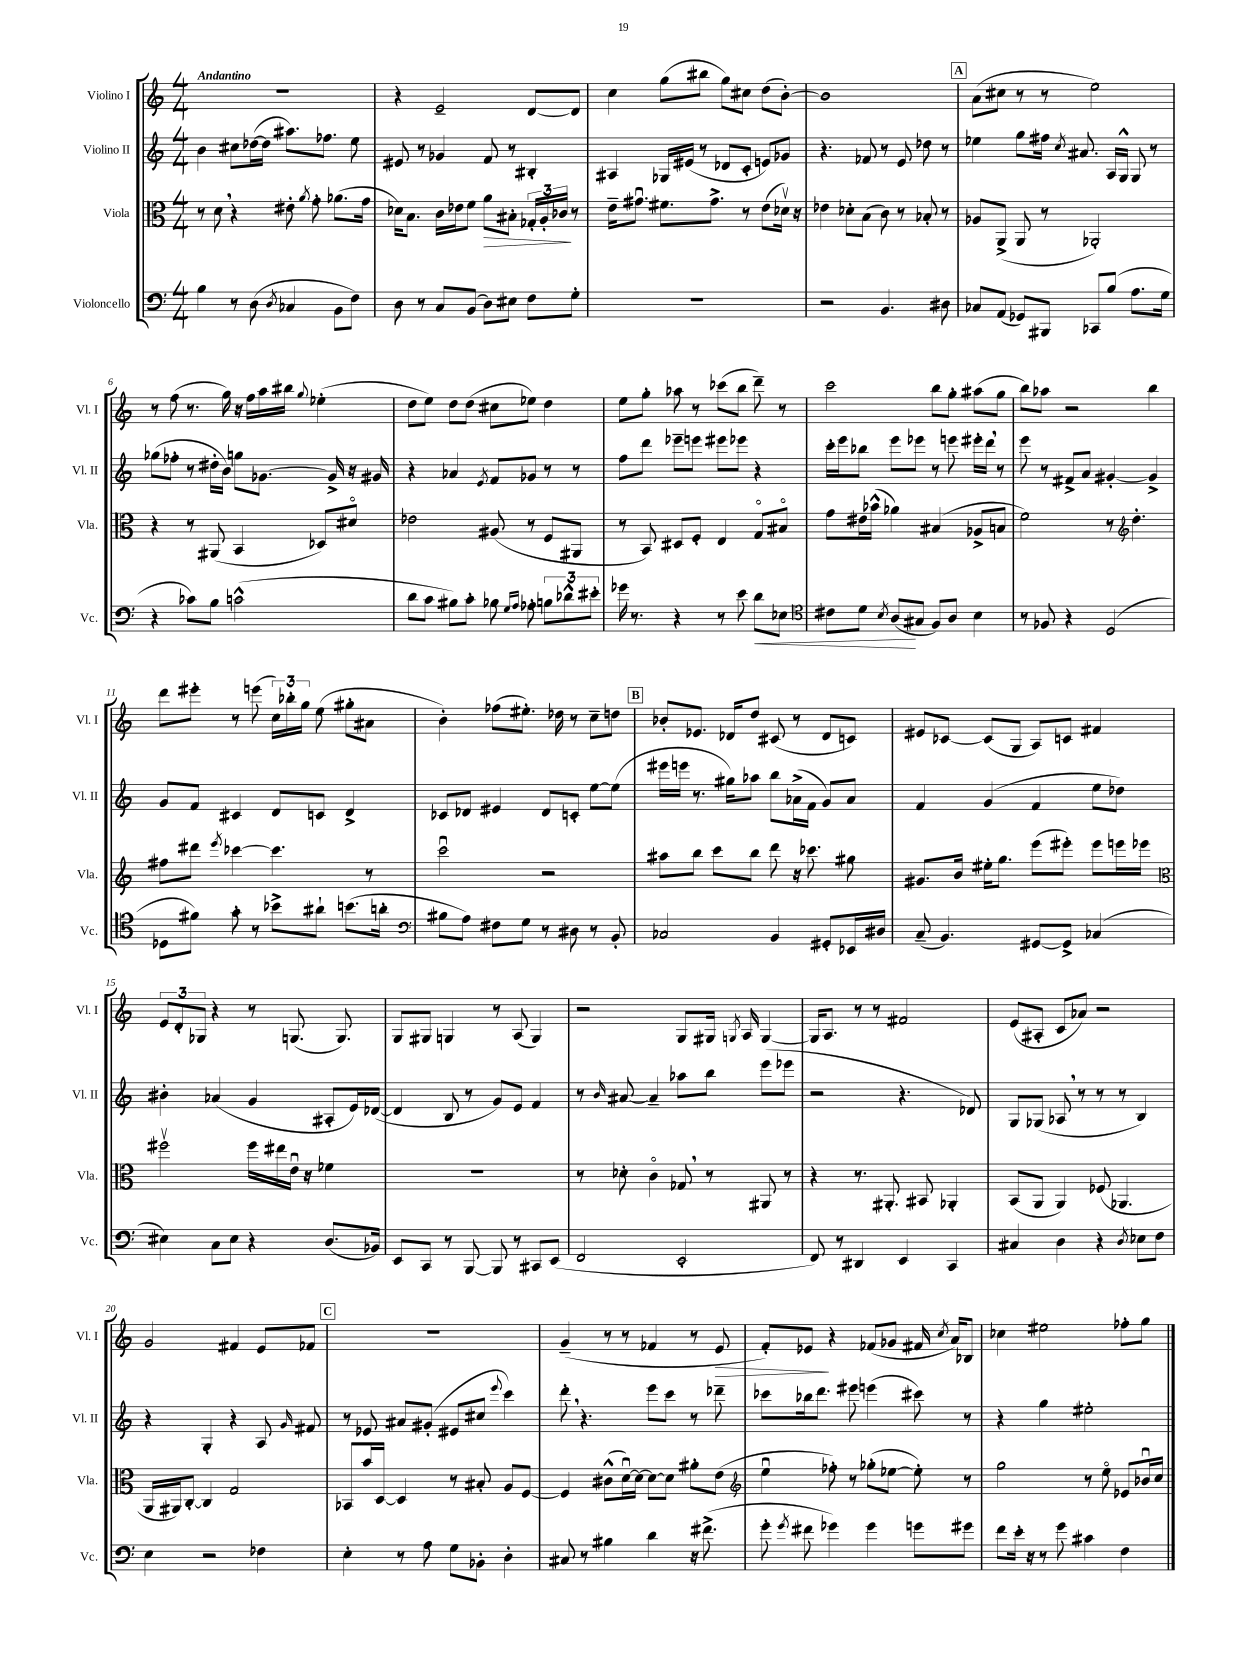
<<
\new StaffGroup <<
\new Staff = "s0" \with { instrumentName = "Violino I" shortInstrumentName = "Vl. I" } {
    \clef treble \key c \major \numericTimeSignature \time 4/4 \tempo "Andantino"
    \autoBeamOff r1 |
    r4 e'2-- d'8[~ d'8] |
    c''4 g''8[( bis''8] g''8[) cis''8] d''8[( b'8]~-.) |
    b'1 |
    \mark \markup { \box "A" } a'8[( cis''8] r8 r8 e''2) |
    r8 f''8( r8. g''16) r16 f''16[ a''16 bis''16] \appoggiatura { g''8 } ees''4-.( |
    d''8[ e''8]) d''8[ d''8]( cis''8[ ees''8]) d''4 |
    e''8[ g''8]-. aes''8 r8 ces'''8[( b''8] d'''8--) r8 |
    c'''2 b''8[ g''8]-. ais''8[( g''8] |
    b''8[) aes''8] r2 b''4 |
    d'''8[ eis'''8]-. r8 e'''8( \tuplet 3/2 { c''16[) bes''16-. g''16] } e''8( gis''8[-. ais'8] |
    b'4-.) fes''8[( eis''8.]-.) des''16 r8 c''8[-- d''8] |
    \mark \markup { \box "B" } bes'8[-. ees'8.] des'16[ d''8] cis'8( r8 des'8[ c'8]) |
    eis'8[ ces'8]~ ces'8[( g8] a8[) c'8] fis'4 |
    \tuplet 3/2 { e'8[ d'8-. ges8] } r4 r8 g8.( g8.) |
    g8[ gis8] g4 r8 a8( g4) |
    r2 g8[ gis16] \acciaccatura { g8 } a16 g4~ |
    g16[ a8.] r8 r8 fis'2 |
    e'8[( ais8]-. c'8[ aes'8]) r2 |
    g'2 fis'4 e'8[ fes'8] |
    \mark \markup { \box "C" } R1 |
    g'4--( r8 r8 fes'4 r8 e'8\> |
    f'8[-.) ees'8]\! r4 fes'8[( ges'8] fis'16 \acciaccatura { c''8 } a'16[) bes8] |
    ces''4 eis''2 fes''8[-. g''8] \bar "|." |
}
\new Staff = "s1" \with { instrumentName = "Violino II" shortInstrumentName = "Vl. II" } {
    \clef treble \key c \major \numericTimeSignature \time 4/4
    \autoBeamOff b'4 cis''8[ des''16~( des''16] ais''8.[) fes''8.] e''8 |
    eis'8 r8 ges'4 f'8 r8 bis4-. |
    ais4 ges16[ eis'16]( r8 des'8[ c'8]-. e'8[) ges'8] |
    r4. fes'8 r8 e'8 des''8 r8 |
    \mark \markup { \box "A" } ees''4 g''8[ fis''16] \acciaccatura { c''8 } ais'8. a16[ g16]-^ g8 r8 |
    ges''8[( fes''8]-. r8 dis''16[-. b'16]) g''8[ ges'8.]~ ges'16-> r16 gis'16 |
    r4 aes'4 \acciaccatura { e'8 } f'8[ ges'8] r8 r8 |
    f''8[ d'''8] ees'''8[-- e'''8] eis'''8[ ees'''8] r4 |
    c'''16[-. e'''16 bes''8] e'''8[ ees'''8] r8 e'''8 eis'''16[-. d'''16] \breathe r8 |
    e'''8 r8 fis'8[-> a'8] gis'4~-. gis'4-> |
    g'8[ f'8] cis'4 d'8[ c'8] d'4-> |
    ces'8[ des'8] eis'4 des'8[ c'8]-. e''8[~ e''8]( |
    \mark \markup { \box "B" } eis'''16[ e'''16] r8. gis''16[) aes''8] b''8[ aes'16->( f'16] g'8[) aes'8] |
    f'4 g'4( f'4 e''8[ des''8]) |
    bis'4-. aes'4( g'4 ais8[-. e'16) des'16]~( |
    des'4 b8 r8 g'8[) e'8] f'4 |
    r8 \grace { b'16 } ais'8~ ais'4-- aes''8[ b''8] e'''8[( ees'''8] |
    r2 r4. des'8) |
    g8[ ges8]( aes8 \breathe r8 r8 r8 b4) |
    r4 g4-. r4 a8 \grace { g'16 } fis'8 |
    \mark \markup { \box "C" } r8 ees'8 ais'8[ gis'8]-.( eis'8[ cis''8] \appoggiatura { e'''8 } c'''4) |
    d'''8-. \breathe r4. e'''8[ c'''8] r8 des'''8-- |
    ces'''8[ bes''16 d'''8.] eis'''8 e'''4( cis'''8) r8 |
    r4 g''4 eis''2-. \bar "|." |
}
\new Staff = "s2" \with { instrumentName = "Viola" shortInstrumentName = "Vla." } {
    \clef alto \key c \major \numericTimeSignature \time 4/4
    \autoBeamOff r8 d'8 \breathe r4 eis'8-. \acciaccatura { a'8 } g'8-. aes'8.[( g'16] |
    des'16[) b8.] c'16[ ees'16 f'8] a'8[\> bis8]-. \tuplet 3/2 { ges16[-. a16-. ces'16]\! } r8 |
    e'16[-- gis'8.]\downbow fis'8.[ gis'8.]-> r8 e'8[( des'16]\upbow) r16 |
    ees'4 des'8[-. b8]( c'8) r8 bes8-. r8 |
    \mark \markup { \box "A" } aes8[ a,8]->( a,8 r8 aes,2-.) |
    r4 r8 ais,8( b,4 des8[) dis'8]\flageolet |
    ees'2 ais8( r8 f8[ ais,8] |
    r8 b,8) dis8[ f8]-. e4 g8[\flageolet bis8]\flageolet |
    g'8[ eis'16 bes'16]-^( aes'4) bis4( aes8[-> b8] |
    f'2) r8 \clef treble d''4.-. |
    fis''8[ dis'''8] \acciaccatura { e'''8 } ces'''4~ ces'''4. r8 |
    c'''2\downbow r2 |
    \mark \markup { \box "B" } ais''8[ b''8] c'''8[ b''8] d'''8 r16 ces'''8. gis''8 |
    gis'8.[ b'16] eis''16[-. g''8.] e'''8[( eis'''8]-.) eis'''8[ e'''16 ees'''16] |
    \clef alto fis''2\upbow fis''16[ eis''16 e'16]\downbow r16 fes'4 |
    r1 |
    r8 des'8-. c'4\flageolet ges8 \breathe r8 ais,8 r8 |
    r4 r8. ais,8.-. bis,8 aes,4-. |
    b,8[( a,8] a,4) fes8( aes,4. |
    a,16[ ais,16) c8]~-. c4 g2 |
    \mark \markup { \box "C" } bes,8[ b'16 d16]~ d4 r8 bis8-. a8[ f8]~ |
    f4 cis'8[-^( d'16~\downbow) d'16]~ d'8[~ d'8] ais'8[-. e'8]( |
    \clef treble e''4\downbow fes''8-.) r8 ges''8[-.( ees''8]~ ees''8-.) r8 |
    g''2 r8 e''8\flageolet ees'8[ bes'16\downbow c''16] \bar "|." |
}
\new Staff = "s3" \with { instrumentName = "Violoncello" shortInstrumentName = "Vc." } {
    \clef bass \key c \major \numericTimeSignature \time 4/4
    \autoBeamOff b4 r8 d8( \acciaccatura { d8 } ces4 b,8[ f8]) |
    d8 r8 c8[ b,8]( d8[) eis8] f8[ g8]-. |
    R1 |
    r2 b,4. dis8 |
    \mark \markup { \box "A" } ces8[ a,8]( ges,8[) bis,,8] ces,8[ b8]( a8.[ g16] |
    r4 ces'8[) b8] c'2-^( |
    d'8[ c'8] bis8[) c'8]-. bes8 \grace { g16[ a16] } aes8-. \tuplet 3/2 { b8[ des'8-^ eis'8]-. } |
    ges'16 r8. r4 r8 e'8 d'8[\< ees8] |
    \clef tenor cis'8[ d'8] \acciaccatura { b8 } a8[\!( gis8] f8[) a8] b4 |
    r8 fes8 r4 d2( |
    des8[ fis'8]) g'8-. r8 bes'8[-> ais'8]-! b'8.[( a'16]-. |
    \clef bass bis8[ a8]) fis8[ g8] r8 dis8 r8 b,8-. |
    \mark \markup { \box "B" } ces2 b,4 gis,8[-. ees,16 dis16] |
    c8--( b,4.) gis,8[~ gis,8]-> ces4( |
    eis4) c8[ eis8] r4 d8.[( bes,16]) |
    e,8[ c,8] r8 b,,8~ b,,8 r8 cis,8[ e,8]( |
    f,2 e,2-. |
    f,8) r8 dis,4 e,4 c,4 |
    cis4 d4 r4 \acciaccatura { d8 } ees8[ f8] |
    e4 r2 fes4 |
    \mark \markup { \box "C" } e4-. r8 a8 g8[ bes,8]-. d4-. |
    cis8 r8 bis4 d'4 r16 fis'8.->( |
    g'8-. \acciaccatura { g'8 } fis'8 ges'4) ges'4 g'8[ gis'8] |
    f'8[ e'16]-. r16 r8 g'8 cis'4 f4 \bar "|." |
}
>>
>>
